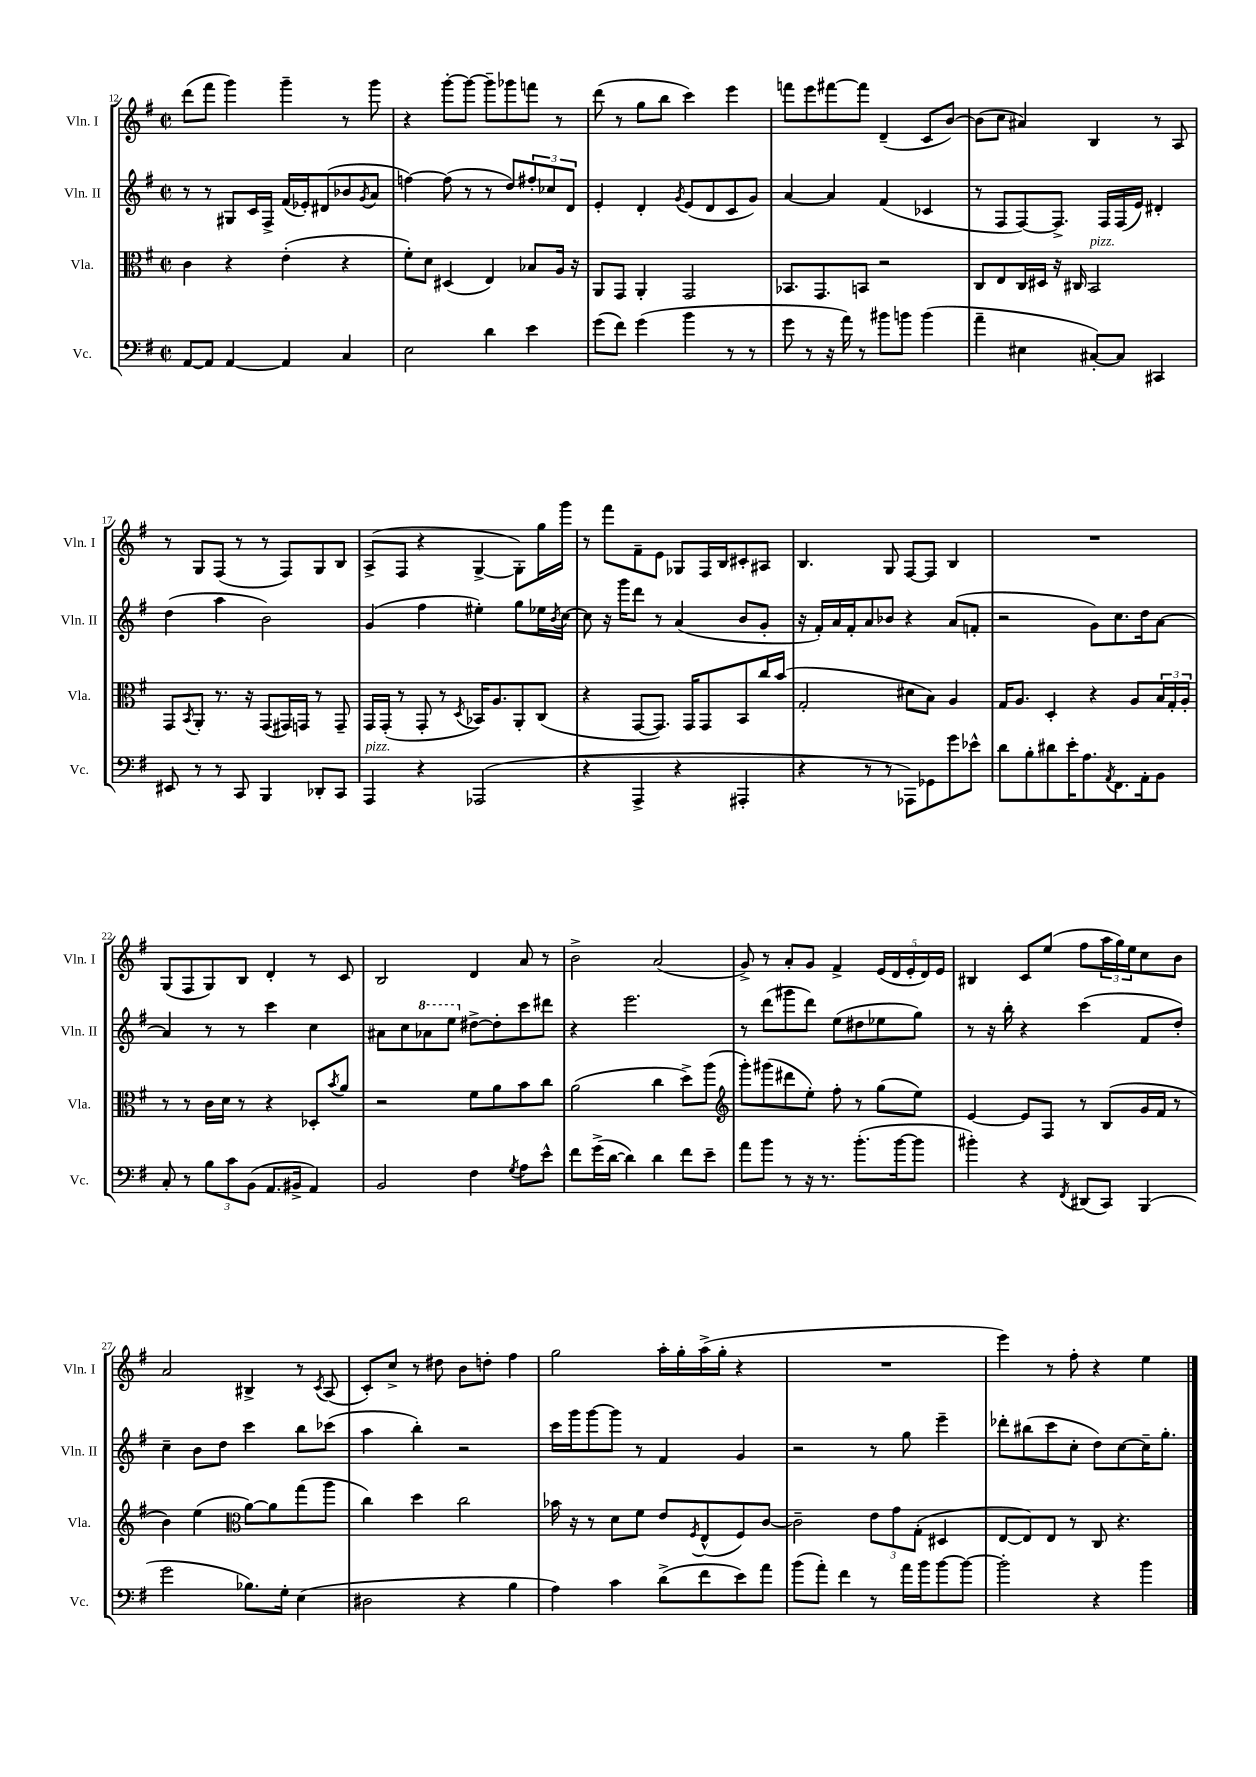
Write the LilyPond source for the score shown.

<<
\new StaffGroup <<
\new Staff = "s0" \with { instrumentName = "Vln. I" shortInstrumentName = "Vln. I" } {
    \clef treble \key g \major \defaultTimeSignature \time 2/2
    d'''8( fis'''8 g'''4) g'''4-- r8 g'''8 |
    r4 g'''8~-. g'''8~ g'''8-- ges'''8 f'''8 r8 |
    d'''8( r8 g''8 b''8 c'''4) e'''4 |
    f'''8 e'''8 fis'''8~ fis'''8 d'4--( c'8 b'8~) |
    b'8( c''8 ais'4) b4 r8 a8 |
    r8 g8 fis8( r8 r8 fis8) g8 b8 |
    a8->( fis8 r4 g4~-> g8-.) g''16 g'''16 |
    r8 fis'''8 fis'8-- e'8 ges8 fis16 b16 cis'8-. ais8 |
    b4. g8 fis8~ fis8 b4 |
    R1 |
    g8( fis8 g8) b8 d'4-. r8 c'8 |
    b2 d'4 a'8 r8 |
    b'2-> a'2( |
    g'8->) r8 a'8-. g'8 fis'4-> \tuplet 5/4 { e'16( d'16 e'16-. d'16) e'16 } |
    bis4 c'8 e''8( fis''8 \tuplet 3/2 { a''16 g''16) e''16 } c''8 b'8 |
    a'2 bis4-> r8 \acciaccatura { c'8 } a8( |
    c'8-.) c''8-> r8 dis''8 b'8 d''8-. fis''4 |
    g''2 a''16-. g''16-. a''16->( g''16-. r4 |
    R1 |
    e'''4) r8 fis''8-. r4 e''4 \bar "|." |
}
\new Staff = "s1" \with { instrumentName = "Vln. II" shortInstrumentName = "Vln. II" } {
    \clef treble \key g \major \defaultTimeSignature \time 2/2
    r8 r8 gis8 c'16 fis16-> fis'16( ees'16-.) dis'8( bes'8 \acciaccatura { g'8 } a'8 |
    f''4~) f''8( r8 r8 d''8) \tuplet 3/2 { fis''8-. ces''8 d'8 } |
    e'4-. d'4-. \acciaccatura { g'8 } e'8( d'8 c'8 g'8) |
    a'4~ a'4 fis'4( ces'4 |
    r8 fis8 fis8~) fis8.-> fis16 fis16( e'16) dis'4-. |
    d''4( a''4 b'2) |
    g'4( fis''4 eis''4-.) g''8 ees''16 \acciaccatura { b'8 } c''16~ |
    c''8 r16 g'''16 d'''8 r8 a'4( b'8 g'8-. |
    r16 fis'16-.) a'16 fis'16-. a'8 bes'8 r4 a'8( f'8-. |
    r2 g'8) c''8. d''16 a'8~ |
    a'4 r8 r8 c'''4 c''4 |
    ais'8 c''8 \ottava #1 aes''8 e'''8 \ottava #0 dis''8~-> dis''8-. c'''8 dis'''8 |
    r4 e'''2. |
    r8 d'''8( gis'''8 d'''8) e''8( dis''8 ees''8 g''8) |
    r8 r16 b''16-. r4 c'''4( fis'8 d''8-.) |
    c''4-- b'8 d''8 c'''4 b''8 ces'''8( |
    a''4 b''4-.) r2 |
    c'''16 g'''16 g'''8~ g'''8 r8 fis'4 g'4 |
    r2 r8 g''8 e'''4-- |
    des'''8-. bis''8( c'''8 c''8-. d''8) c''8~ c''16-- g''8.-. \bar "|." |
}
\new Staff = "s2" \with { instrumentName = "Vla." shortInstrumentName = "Vla." } {
    \clef alto \key g \major \defaultTimeSignature \time 2/2
    c'4 r4 e'4-.( r4 |
    fis'8-.) d'8 dis4( e4) bes8 a16 r16 |
    a,8 g,8 a,4-. g,2 |
    bes,8. g,8. b,8 r2 |
    c8 e8 c16 dis16 r16 cis16 b,2^\markup { \italic "pizz." } |
    g,8 \acciaccatura { b,8 } a,8-. r8. r16 g,8( gis,16) g,16 r8 g,8-- |
    g,16 g,16-.( r8 g,8-. r8 \acciaccatura { d8 } bes,16) a8. a,8-. c8( |
    r4 g,8~ g,8.) g,16 g,8 b,8 c''16 b'16( |
    g2-. dis'8 b8) a4 |
    g16 a8. d4-. r4 a8 \tuplet 3/2 { b16 g16-. a16-. } |
    r8 r8 c'16 d'16 r8 r4 des8-. \acciaccatura { b'8 } a'8 |
    r2 fis'8 a'8 b'8 c''8 |
    a'2( c''4 d''8->) a''8( |
    \clef treble g'''8-.) gis'''8( dis'''8 e''8-.) fis''8-. r8 g''8( e''8) |
    e'4~ e'8 fis8 r8 b8( g'16 fis'16 r8 |
    b'4) e''4( \clef alto a'8~) a'8 g''8( a''8 |
    c''4) d''4 c''2 |
    bes'16 r16 r8 d'8 fis'8 e'8 \acciaccatura { fis8 } e8-^( fis8) c'8~ |
    c'2-- \tuplet 3/2 { e'8 g'8 g8-.( } dis4 |
    e8~ e8) e8 r8 c8 r4. \bar "|." |
}
\new Staff = "s3" \with { instrumentName = "Vc." shortInstrumentName = "Vc." } {
    \clef bass \key g \major \defaultTimeSignature \time 2/2
    a,8~ a,8 a,4~ a,4 c4 |
    e2 d'4 e'4 |
    g'8( fis'8) g'4( b'4 r8 r8 |
    g'8 r8 r16 a'16) r8 bis'8 b'8 b'4( |
    a'4-- eis4 cis8~-.) cis8 cis,4 |
    eis,8 r8 r8 c,8 b,,4 des,8-. c,8 |
    a,,4^\markup { \italic "pizz." } r4 aes,,2( |
    r4 a,,4-> r4 ais,,4-. |
    r4 r8 r8 aes,,8) ges,8 g'8 ees'8-^ |
    d'8 b8-. dis'8 e'16-. a8. \acciaccatura { a,8 } fis,8. a,16-. b,8 |
    c8-. r8 \tuplet 3/2 { b8 c'8 b,8( } a,8. bis,16-> a,4) |
    b,2 fis4 \acciaccatura { g8 } a8 e'8-^ |
    fis'8 g'16->( d'16~ d'4) d'4 fis'8 e'8-- |
    a'8 b'8 r8 r16 r8. b'8.-.( b'16~ b'8 |
    bis'4-.) r4 \acciaccatura { fis,8 } dis,8( c,8) b,,4( |
    g'2 bes8.) g16-. e4( |
    dis2 r4 b4 |
    a4) c'4 d'8->( fis'8 e'8) a'8 |
    b'8( a'8-.) fis'4 r8 a'16 b'16 b'8~ b'8~ |
    b'2-. r4 b'4 \bar "|." |
}
>>
>>
\layout { \context { \Score currentBarNumber = #12 } }
